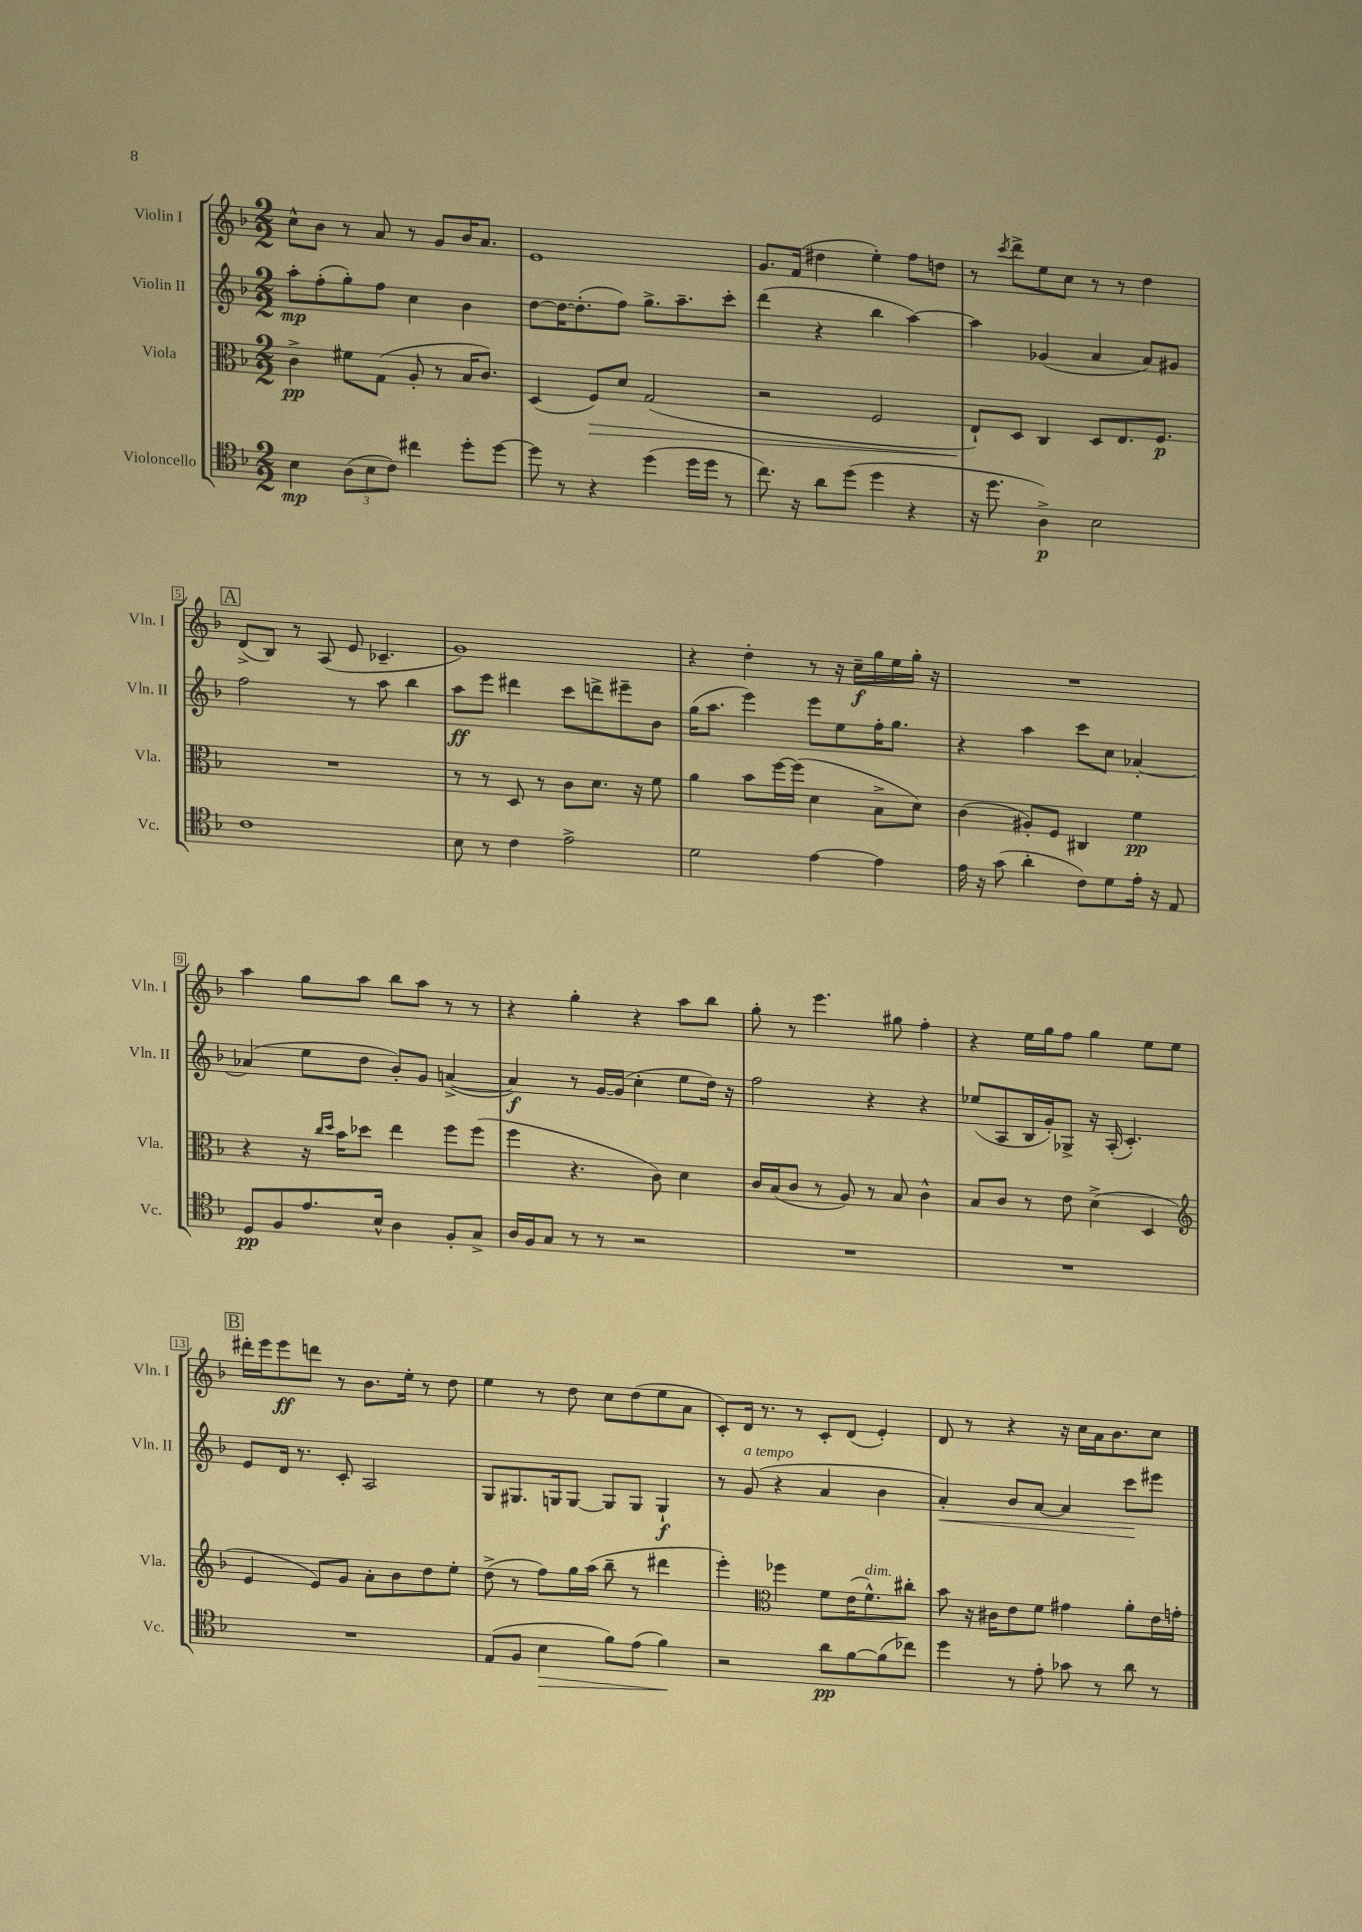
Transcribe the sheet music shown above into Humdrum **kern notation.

**kern	**kern	**kern	**kern
*staff4	*staff3	*staff2	*staff1
*clefC4	*clefC3	*clefG2	*clefG2
*k[b-]	*k[b-]	*k[b-]	*k[b-]
*M2/2	*M2/2	*M2/2	*M2/2
4B-\	4c^\	8aa'\L	8cc^^\L
.	.	(8ff'\	8b-\J
(12A\L	8f#\L	8gg'\)	8r
12B-\	.	.	.
.	(8G\J	8ff\J	8a/
12c\J)	.	.	.
4cc#\	8A'/	4cc\	8r
.	8r	.	8g/L
8dd'\L	16B-/LK	4b-\	16b-/K
.	8.c/J)	.	8.a/J
[8dd\J	.	.	.
=	=	=	=
8dd\]	(4D/	[8dd\L	1e
8r	.	16dd\_K	.
.	.	(8.dd'\]	.
4r	8F/L)	.	.
.	8d/J	8ff\J)	.
(4dd\	(2G/	8.gg^\L	.
.	.	8.aa~\	.
16dd\LL	.	.	.
16dd\JJ	.	.	.
8r	.	8ccc'\J	.
=	=	=	=
8.cc\)	2r	(4ddd\	8.g/L
16r	.	.	(16f/Jk
8a\L	.	4r	4dd#\
(8dd\J	.	.	.
4dd\	2F/	4bb-\	4ee'\)
4r	.	[4aa\)	8ff\L
.	.	.	8dd\J
=	=	=	=
16r	8E`/L)	4aa\]	8r
8.dd\	.	.	.
.	.	.	8qccc/
.	8D/J	.	8ddd^\L
4A^\)	4C/	(4g-/	8ee\
.	.	.	8cc\J
2B-\	8D/L	4a/	8r
.	8.E/	.	8r
.	.	8a/L)	4dd\
.	8.F/J	.	.
.	.	8g#/J	.
=	=	=	=
1c	1r	2ff\	(8d^/L
.	.	.	8B-/J)
.	.	.	8r
.	.	.	(8A/
.	.	8r	8e/
.	.	8aa\	4.c-~/
.	.	4bb-\	.
=	=	=	=
8B-\	8r	8aa\L	1g)
8r	8r	8eee\J	.
4c\	8D/	4ddd#\	.
.	8r	.	.
2e^\	8c\L	8ccc\L	.
.	8.d\J	8ddd^\	.
.	.	8eee#~\	.
.	16r	.	.
.	8f\	8b-\J	.
=	=	=	=
2d\	4a\	(16gg\LK	4r
.	.	8.aa\J	.
.	8b-\L	4eee\)	4dd'\
.	[16ff\L	.	.
.	(16ff\]JJ	.	.
[4e\	4d\	8eee\L	8r
.	.	8ee\	16r
.	.	.	16cc~\LL
4e\]	8B-^\L	16ff'\K	16gg\
.	.	8.gg\J	16ee\
.	8d\J)	.	16gg'\JJ
.	.	.	16r
=	=	=	=
16e\	(4c\	4r	1r
16r	.	.	.
(8g\	.	.	.
4a'\	8A#'/L)	4aa\	.
.	8F/J	.	.
8c\L)	4C#/	8ccc\L	.
8d\	.	8cc\J	.
16e'\Jk	4f\	[4a-'/	.
16r	.	.	.
8E/	.	.	.
=	=	=	=
8D/L	4r	(4a-/]	4aa\
8F/	.	.	.
8.e/	16r	8ee\L	8gg\L
.	16qqcc/LL	.	.
.	16qqdd/JJ	.	.
.	16b-\LK	.	.
.	8dd-\J	8dd\J	8aa\J
16B-^^/Jk	.	.	.
4A\	4ee\	8b-'/L)	8bb-\L
.	.	8g/J	8aa\J
8F'/L	8ff\L	([4a^/	8r
8G^/J	(8ff\J	.	8r
=	=	=	=
16A/LL	4ff\	4a/])	4r
16F/J	.	.	.
8G/J	.	.	.
8r	4.r	8r	4gg'\
8r	.	[16g/LL	.
.	.	(16g/]JJ	.
2r	.	4cc'\	4r
.	8c\)	.	.
.	4d\	8ee\L	8aa\L
.	.	16dd\Jk)	8bb-\J
.	.	16r	.
=	=	=	=
1r	16c/LL	2ff\	8gg'\
.	(16B-/J	.	.
.	8c/J	.	8r
.	8r	.	4.eee\
.	8A/)	.	.
.	8r	4r	.
.	8B-/	.	8gg#\
.	4c^^\	4r	4ff'\
=	=	=	=
1r	8B-/L	(8ee-/L	4r
.	8c/J	8A/	.
.	8r	16B-/L	16ee\LL
.	.	16g'/J)	16gg\J
.	8e\	8G-^/J	8ff\J
.	(4d^\	16r	4gg\
.	.	(16A'/	.
.	.	4.c'/)	.
.	4D/	.	8ee\L
.	.	.	8ee\J
=	=	=	=
*	*clefG2	*	*
1r	4e/	8e/L	16ddd#'\LL
.	.	.	16eee\J
.	.	16d/Jk	8eee\
.	.	8.r	.
.	8e/L)	.	8ddd\J
.	8g/J	8c'/	8r
.	8a'\L	2A/	8.b-\L
.	8b-\	.	.
.	.	.	16ee'\Jk
.	8dd\	.	8r
.	8ee'\J	.	8dd\
=	=	=	=
(8E/L	(8dd^\	8G/L	4ee\
8F/J	8r	8.G#/	.
4B-\	8ff\L)	.	8r
.	.	16G/k	.
.	16gg\L	[8G/J	8dd\
.	(16aa\JJ	.	.
8f\L)	8bb-~\	8G/]L	8cc\L
(8e\J	8r	8G/J	(8dd\
4f\)	4ddd#\	4G`/	8ee\
.	.	.	8a\J
=	=	=	=
2r	4eee'\)	8r	8c'/L)
.	.	(8g/	16d/Jk
.	.	.	8.r
*	*clefC3	*	*
.	4ff-\	4r	.
.	.	.	8r
8a\L	8f\L	4a/	8c'/L
[8f\	(16e\K	.	(8d/J
.	8.f^^\)	.	.
(8f\]	.	4b-\	4e'/)
8cc-\J)	8cc#'\J	.	.
=	=	=	=
4dd\	8b-\	4a'/)	8d/
.	16r	.	8r
.	16c#\LK	.	.
8r	8e\	8b-/L	4r
8e'\	8f\J	[8a/J	.
8g-\	4g#\	4a/]	16r
.	.	.	16cc\LL
8r	.	.	16a\J
.	.	.	8.b-\
8a\	8a'\L	8ccc\L	.
8r	16e\L	8eee#\J	8cc\J
.	16g'\JJ	.	.
==	==	==	==
*-	*-	*-	*-
